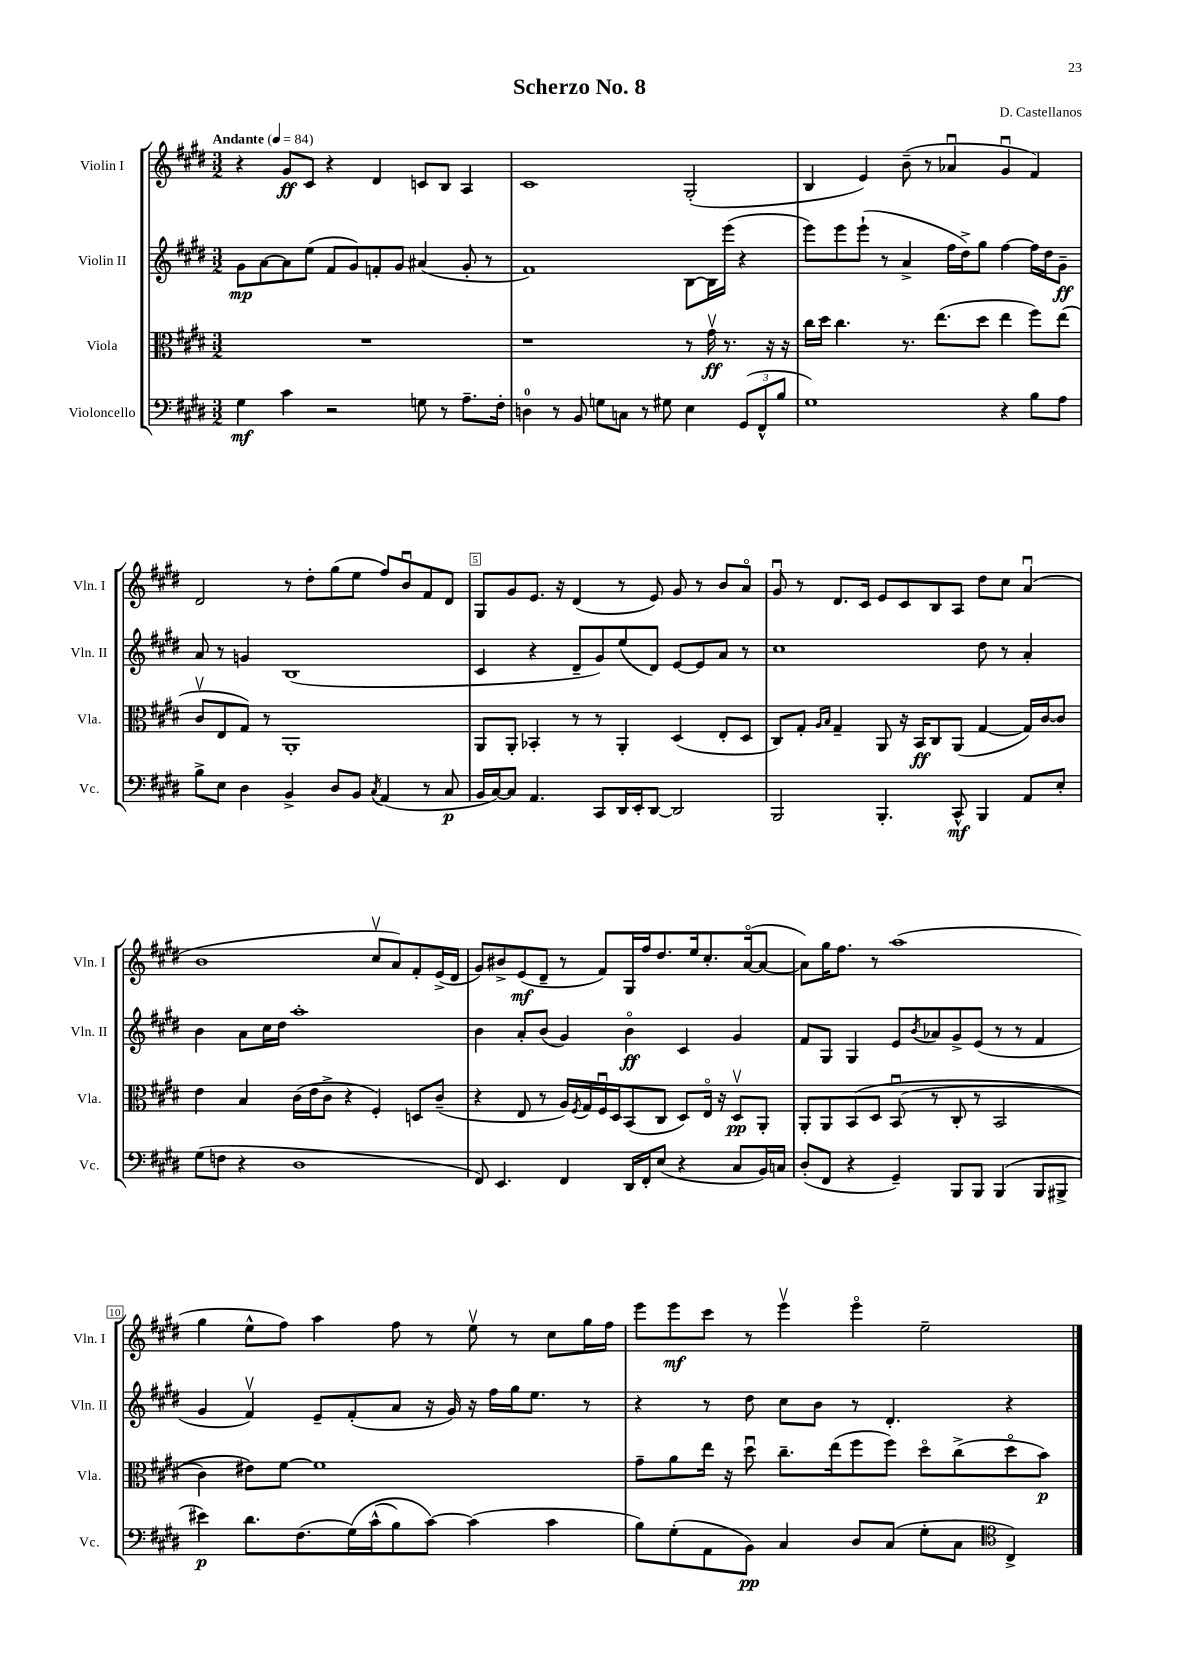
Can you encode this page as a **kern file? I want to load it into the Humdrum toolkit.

**kern	**dynam	**kern	**dynam	**kern	**dynam	**kern	**dynam
*part4	*part4	*part3	*part3	*part2	*part2	*part1	*part1
*staff4	*staff4	*staff3	*staff3	*staff2	*staff2	*staff1	*staff1
*I"Violoncello	*	*I"Viola	*	*I"Violin II	*	*I"Violin I	*
*I'Vc.	*	*I'Vla.	*	*I'Vln. II	*	*I'Vln. I	*
*clefF4	*	*clefC3	*	*clefG2	*	*clefG2	*
*k[f#c#g#d#]	*	*k[f#c#g#d#]	*	*k[f#c#g#d#]	*	*k[f#c#g#d#]	*
*M3/2	*	*M3/2	*	*M3/2	*	*M3/2	*
*MM84	*	*MM84	*	*MM84	*	*MM84	*
=1	=1	=1	=1	=1	=1	=1	=1
!	!	!	!	!	!	!LO:TX:a:B:t=Andante	!
4G#\	mf	1.r	.	8g#\L	mp	4r	.
.	.	.	.	[8a\	.	.	.
4c#\	.	.	.	8a\]	.	8g#/L	ff
.	.	.	.	(8ee\J	.	8c#/J	.
2r	.	.	.	8f#/L	.	4r	.
.	.	.	.	8g#/)	.	.	.
.	.	.	.	8fn'/	.	4d#/	.
.	.	.	.	8g#/J	.	.	.
8Gn\	.	.	.	(4a#X/	.	8cn/L	.
8r	.	.	.	.	.	8B/J	.
8.A~\L	.	.	.	8g#'/	.	4A/	.
.	.	.	.	8r	.	.	.
16F#'\Jk	.	.	.	.	.	.	.
=2	=2	=2	=2	=2	=2	=2	=2
4Dn\	.	1r	.	1f#)	.	1c#	.
8r	.	.	.	.	.	.	.
8BB/	.	.	.	.	.	.	.
8Gn\L	.	.	.	.	.	.	.
8Cn\J	.	.	.	.	.	.	.
8r	.	.	.	.	.	.	.
8G#X\	.	.	.	.	.	.	.
4E\	.	8r	.	[8B\L	.	(2G#'/	.
.	.	16g#v\	ff	16B\L]	.	.	.
.	.	8.r	.	(16eee\JJ	.	.	.
(12GG#/L	.	.	.	4r	.	.	.
12FF#^^/	.	.	.	.	.	.	.
.	.	16r	.	.	.	.	.
12B/J	.	.	.	.	.	.	.
.	.	16r	.	.	.	.	.
=3	=3	=3	=3	=3	=3	=3	=3
1G#)	.	16cc#\LL	.	8eee\L)	.	4B/	.
.	.	16dd#\JJ	.	.	.	.	.
.	.	4.cc#\	.	8eee\	.	.	.
.	.	.	.	(8eee`\J	.	4e/)	.
.	.	.	.	8r	.	.	.
.	.	8.r	.	4a^/	.	(8b~\	.
.	.	.	.	.	.	8r	.
.	.	(8.ee\L	.	.	.	.	.
.	.	.	.	16ff#\LL	.	4a-Xu/	.
.	.	.	.	16dd#^\J)	.	.	.
.	.	8dd#\J	.	8gg#\J	.	.	.
4r	.	4ee\	.	[4ff#\	.	4g#u/	.
8B\L	.	8ff#\L)	.	16ff#\LL]	.	4f#/)	.
.	.	.	.	16dd#\J	.	.	.
8A\J	.	(8ee\J	.	8g#~\J	ff	.	.
!!LO:LB:g=z
=4	=4	=4	=4	=4	=4	=4	=4
8B^\L	.	8c#v/L	.	8a/	.	2d#/	.
8E\J	.	8E/	.	8r	.	.	.
4D#\	.	8G#/J)	.	4gn/	.	.	.
.	.	8r	.	.	.	.	.
4BB^/	.	1AA'	.	(1B	.	8r	.
.	.	.	.	.	.	8dd#'\L	.
8D#/L	.	.	.	.	.	(8gg#\	.
8BB/J	.	.	.	.	.	8ee\J	.
8qC#/	.	.	.	.	.	.	.
(4AA/	.	.	.	.	.	8ff#/L)	.
.	.	.	.	.	.	8bu/	.
8r	.	.	.	.	.	8f#/	.
8C#/	p	.	.	.	.	8d#/J	.
=5	=5	=5	=5	=5	=5	=5	=5
16BB/LL	.	8AA/L	.	4c#/	.	8G#/L	.
[16C#/J)	.	.	.	.	.	.	.
8C#/J]	.	8AA'/J	.	.	.	8g#/	.
4.AA/	.	4BB-X'/	.	4r	.	8.e/J	.
.	.	.	.	.	.	16r	.
.	.	8r	.	8d#~/L	.	(4d#/	.
8CC#/L	.	8r	.	8g#/)	.	.	.
16DD#/L	.	4AA'/	.	(8ee/	.	8r	.
16EE'/J	.	.	.	.	.	.	.
[8DD#/J	.	.	.	8d#/J)	.	8e/)	.
2DD#/]	.	(4D#/	.	[8e/L	.	8g#/	.
.	.	.	.	8e/]	.	8r	.
.	.	8E'/L	.	8a/J	.	8b/L	.
.	.	8D#/J	.	8r	.	8a/J	.
=6	=6	=6	=6	=6	=6	=6	=6
2BBB/	.	8C#/L)	.	1cc#	.	8g#u/	.
.	.	8G#'/J	.	.	.	8r	.
.	.	16qqA/LL	.	.	.	.	.
.	.	16qqB/JJ	.	.	.	.	.
.	.	4G#~/	.	.	.	8.d#/L	.
.	.	.	.	.	.	16c#/Jk	.
4.BBB'/	.	8AA/	.	.	.	8e/L	.
.	.	16r	.	.	.	8c#/	.
.	.	16BB/KL	ff	.	.	.	.
.	.	8C#/	.	.	.	8B/	.
8CC#^^/	mf	(8AA/J	.	.	.	8A/J	.
4BBB/	.	[4G#/	.	8dd#\	.	8dd#\L	.
.	.	.	.	8r	.	8cc#\J	.
8AA/L	.	16G#/LL])	.	4a'/	.	(4au/	.
.	.	[16c#/J	.	.	.	.	.
8E'/J	.	8c#/J]	.	.	.	.	.
!!LO:LB:g=z
=7	=7	=7	=7	=7	=7	=7	=7
(8G#\L	.	4e\	.	4b\	.	1b	.
8Fn\J	.	.	.	.	.	.	.
4r	.	4B/	.	8a\L	.	.	.
.	.	.	.	16cc#\L	.	.	.
.	.	.	.	16dd#\JJ	.	.	.
1D#	.	(16c#\LL	.	1aa'	.	.	.
.	.	16e\J	.	.	.	.	.
.	.	8c#^\J	.	.	.	.	.
.	.	4r	.	.	.	.	.
.	.	4F#'/)	.	.	.	8cc#v/L	.
.	.	.	.	.	.	8a/)	.
.	.	8Dn/L	.	.	.	8f#'/	.
.	.	(8c#~/J	.	.	.	(16e^/L	.
.	.	.	.	.	.	16d#/JJ	.
=8	=8	=8	=8	=8	=8	=8	=8
8FF#/)	.	4r	.	4b\	.	8g#/L)	.
4.EE/	.	.	.	.	.	8b#X^/	.
.	.	8E/	.	8a'/L	.	(8e/	mf
.	.	8r	.	(8b/J	.	8d#~/J	.
4FF#/	.	16A/LL)	.	4g#/)	.	8r	.
.	.	8qF#/	.	.	.	.	.
.	.	16G#/	.	.	.	.	.
.	.	16F#u/	.	.	.	8f#/L)	.
.	.	16D#/J	.	.	.	.	.
16DD#/LL	.	(8BB/	.	4b\	ff	16G#/L	.
16FF#'/J	.	.	.	.	.	16ff#/J	.
(8E/J	.	8C#/J	.	.	.	8.dd#/	.
4r	.	8D#/L)	.	4c#/	.	.	.
.	.	.	.	.	.	16ee/k	.
.	.	16E/Jk	.	.	.	8.cc#'/	.
.	.	16r	.	.	.	.	.
8C#/L	.	8D#v/L	pp	4g#/	.	.	.
.	.	.	.	.	.	([16a/k	.
16BB/L)	.	8AA'/J	.	.	.	8a/J_	.
16Cn/JJ	.	.	.	.	.	.	.
=9	=9	=9	=9	=9	=9	=9	=9
(8D#'/L	.	8AA'/L	.	8f#/L	.	8a\L])	.
8FF#/J	.	8AA/	.	8G#/J	.	16gg#\K	.
.	.	.	.	.	.	8.ff#\J	.
4r	.	(8BB/	.	4G#/	.	.	.
.	.	8D#/J	.	.	.	8r	.
4GG#~/)	.	(8BBu/	.	8e/L	.	(1aa	.
.	.	.	.	8qb/	.	.	.
.	.	8r	.	8a-X/	.	.	.
8BBB/L	.	8C#'/	.	8g#^/	.	.	.
8BBB/J	.	8r	.	(8e/J	.	.	.
(4BBB/	.	2BB/	.	8r	.	.	.
.	.	.	.	8r	.	.	.
8BBB/L	.	.	.	4f#/	.	.	.
8BBB#X^/J	.	.	.	.	.	.	.
!!LO:LB:g=z
=10	=10	=10	=10	=10	=10	=10	=10
4e#X\)	p	4c#\)	.	4g#/	.	4gg#\	.
8.d#\L	.	8e#X\L)	.	4f#v/)	.	8ee^^\L	.
.	.	[8f#\J	.	.	.	8ff#\J)	.
(8.F#\	.	.	.	.	.	.	.
.	.	1f#]	.	8e~/L	.	4aa\	.
(16G#\L)	.	.	.	(8f#'/	.	.	.
(16c#^^\J	.	.	.	.	.	.	.
8B\)	.	.	.	8a/J	.	8ff#\	.
[8c#\J)	.	.	.	16r	.	8r	.
.	.	.	.	16g#/)	.	.	.
(4c#\]	.	.	.	16r	.	8eev\	.
.	.	.	.	16ff#\LL	.	.	.
.	.	.	.	16gg#\J	.	8r	.
.	.	.	.	8.ee\J	.	.	.
4c#\	.	.	.	.	.	8cc#\L	.
.	.	.	.	8r	.	16gg#\L	.
.	.	.	.	.	.	16ff#\JJ	.
=11	=11	=11	=11	=11	=11	=11	=11
8B\L)	.	8g#~\L	.	4r	.	8eee\L	.
(8G#'\	.	8a\	.	.	.	8eee\	mf
8AA\	.	16ee\Jk	.	8r	.	8ccc#\J	.
.	.	16r	.	.	.	.	.
8BB\J)	pp	8dd#u\	.	8dd#\	.	8r	.
4C#/	.	8.cc#~\L	.	8cc#\L	.	4eeev\	.
.	.	.	.	8b\J	.	.	.
.	.	(16ee\k	.	.	.	.	.
8D#/L	.	8ff#\	.	8r	.	4eee\	.
(8C#/J	.	8ff#\J)	.	4.d#'/	.	.	.
8G#'\L	.	8dd#\L	.	.	.	2ee~\	.
8C#\J	.	(8cc#^\	.	.	.	.	.
*clefC4	*	*	*	*	*	*	*
4C#^/)	.	8dd#\	.	4r	.	.	.
.	.	8b\J)	p	.	.	.	.
==	==	==	==	==	==	==	==
*-	*-	*-	*-	*-	*-	*-	*-
